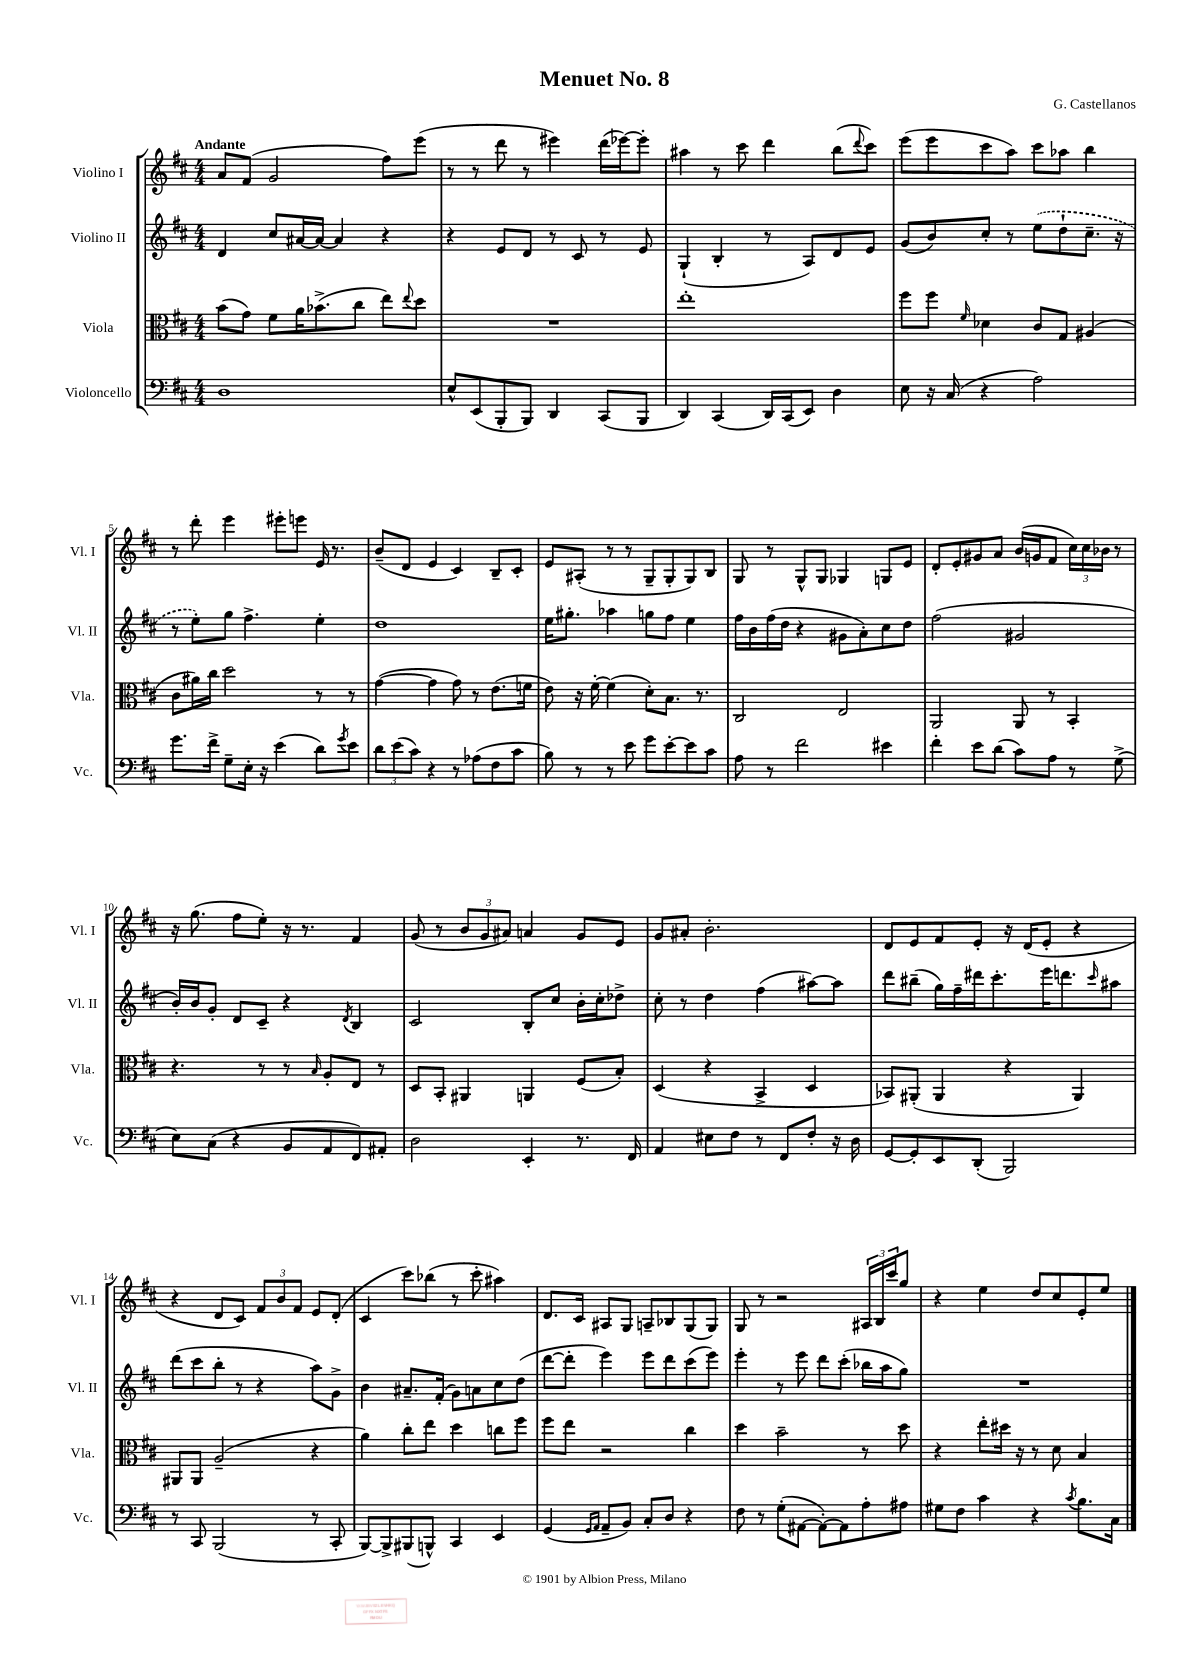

**kern	**kern	**kern	**kern
*staff4	*staff3	*staff2	*staff1
*clefF4	*clefC3	*clefG2	*clefG2
*k[f#c#]	*k[f#c#]	*k[f#c#]	*k[f#c#]
*M4/4	*M4/4	*M4/4	*M4/4
1D	(8b	4d	8a
.	8g)	.	(8f#
.	8f#	8cc#	2g
.	16a	[16a#	.
.	(8.b-^	16a#_	.
.	.	4a#]	.
.	8cc#	.	.
.	8ee)	4r	8ff#)
.	8qqee	.	.
.	8dd	.	(8eee
=	=	=	=
8E^^	1r	4r	8r
(8EE	.	.	8r
8BBB'	.	8e	8ddd
8BBB)	.	8d	8r
4DD	.	8r	4eee#)
.	.	8c#	.
(8CC#	.	8r	(16ddd
.	.	.	[16eee-)
8BBB	.	8e	8eee-']
=	=	=	=
4DD)	1ee'	(4G`	4aa#
(4CC#	.	4B'	8r
.	.	.	8ccc#
16DD)	.	8r	4ddd
(16CC#	.	.	.
8EE)	.	8A)	.
4D	.	8d	(8bb
.	.	.	8qqddd
.	.	8e	8ccc#)
=	=	=	=
8E	8ff#	(8g	(8eee
16r	8ff#	8b)	8eee
(16C#	.	.	.
.	16qqf#	.	.
4r	4d-	8cc#'	8ccc#
.	.	8r	8aa)
2A)	8c#	(8ee	8ccc#
.	8G	8dd`	8aa-
.	(4A#	8.cc#~	4bb
.	.	16r	.
=	=	=	=
8.g	8c#	8r	8r
.	16a#)	8ee')	8ddd'
16f#^	16cc#	.	.
8G~	2dd	8gg	4eee
16E'	.	4.ff#^	.
16r	.	.	.
(4e	.	.	8eee#'
.	.	.	8eee
8d)	8r	4ee'	16e
.	.	.	8.r
8qg	.	.	.
8e	8r	.	.
=	=	=	=
12d	([4g	1dd	(8b~
(12e	.	.	.
.	.	.	8d
12c#)	.	.	.
4r	4g]	.	4e
8r	8g)	.	4c#)
(8A-	8r	.	.
8F#	(8.e	.	8B~
8c#	.	.	8c#'
.	16f	.	.
=	=	=	=
8B)	8e)	16ee	8e
.	.	8.gg#'	.
8r	16r	.	(8A#'
.	[16f#'	.	.
8r	(4f#]	4aa-	8r
8e	.	.	8r
8g	8d')	8gg	8G~
[8e'	8.B	8ff#	8G'
8e]	.	4ee	8G)
.	8.r	.	.
8c#	.	.	8B
=	=	=	=
8A	2C#	16ff#	8G
.	.	16b	.
8r	.	(16ff#	8r
.	.	16dd	.
2f#	.	4r	8G^^
.	.	.	8G
.	2E	8g#	4G-
.	.	8a')	.
4e#	.	8cc#	8G
.	.	8dd	8e
=	=	=	=
4f#'	2AA	(2ff#	8d'
.	.	.	8e'
8e	.	.	8g#
(8d	.	.	8a
8c#)	8AA	2g#	(16b
.	.	.	16g
8A	8r	.	8f#
8r	4BB'	.	24cc#)
.	.	.	24cc#
.	.	.	24b-
(8G^	.	.	8r
=	=	=	=
8E)	4.r	16b')	16r
.	.	16b	(8.gg
(8C#	.	8g'	.
4r	.	8d	8ff#
.	8r	8c#~	8ee')
8BB	8r	4r	16r
.	.	.	8.r
.	16qqB	.	.
8AA	8A'	.	.
.	.	8qd	.
8FF#)	8E	4B	4f#
8AA#'	8r	.	.
=	=	=	=
2D	8D	2c#	(8g
.	8BB'	.	8r
.	4AA#	.	12b
.	.	.	12g
.	.	.	12a#)
4EE'	4AA	8B'	4a
.	.	8cc#	.
8.r	(8F#	16b'	8g
.	.	16cc#'	.
.	8B')	8dd-^	8e
16FF#	.	.	.
=	=	=	=
4AA	(4D	8cc#'	8g
.	.	8r	8a#'
8E#	4r	4dd	2.b'
8F#	.	.	.
8r	4BB^	(4ff#	.
8FF#	.	.	.
8F#'	4D	[8aa#)	.
16r	.	8aa#]	.
16D	.	.	.
=	=	=	=
[8GG	8BB-)	8ddd	8d
8GG']	(8AA#'	(8bb#~	8e
8EE	4AA#	16gg)	8f#
.	.	16ff#~	.
(8DD'	.	16ddd#	8e'
.	.	8.ccc#'	.
2BBB)	4r	.	16r
.	.	.	(16d
.	.	16eee	8e'
.	.	8.ddd	.
.	4AA#)	.	4r
.	.	16qqccc#	.
.	.	8aa#	.
=	=	=	=
8r	8AA#	(8ddd	4r
8CC#	8AA#	8ccc#	.
(2BBB	(2A~	8bb'	8d
.	.	8r	8c#)
.	.	4r	12f#
.	.	.	12b
.	.	.	12f#
8r	4r	8aa)	8e
8CC#'	.	8g^	(8d'
=	=	=	=
[8BBB)	4a)	4b	4c#
8BBB^]	.	.	.
(8BBB#	8cc#'	8.a#~	8ccc#)
8BBB^^)	8ee	.	(8bb-
.	.	(16f#'	.
4CC#	4dd	8g)	8r
.	.	8a	8ccc#'
4EE	8cc	8cc#	4aa#)
.	8ff#	(8dd	.
=	=	=	=
(4GG	8ff#	[8ddd	8.d
.	8ee	8ddd']	.
.	.	.	16c#
16qqGG	.	.	.
16qqAA	.	.	.
8AA~	2r	4eee)	8A#
8BB)	.	.	8G
8C#'	.	8eee	8A~
8D	.	8ddd	8B-
4r	4cc#	(8ccc#	(8G
.	.	8eee)	8G)
=	=	=	=
8F#	4dd	4eee'	8G
8r	.	.	8r
(8G'	2b~	8r	2r
[8AA#	.	8eee	.
8AA#'_)	.	8ddd	.
8AA#]	.	(8ccc#'	.
8A'	8r	16bb-	24A#
.	.	.	24B
.	.	16aa	.
.	.	.	24ccc#
8A#	8dd	8gg)	8gg
=	=	=	=
8G#	4r	1r	4r
8F#	.	.	.
4c#	8ee'	.	4ee
.	16dd#	.	.
.	16r	.	.
4r	8r	.	8dd
.	8d	.	8cc#
8qc#	.	.	.
8.B	4B	.	8e'
.	.	.	8ee
16C#	.	.	.
==	==	==	==
*-	*-	*-	*-
